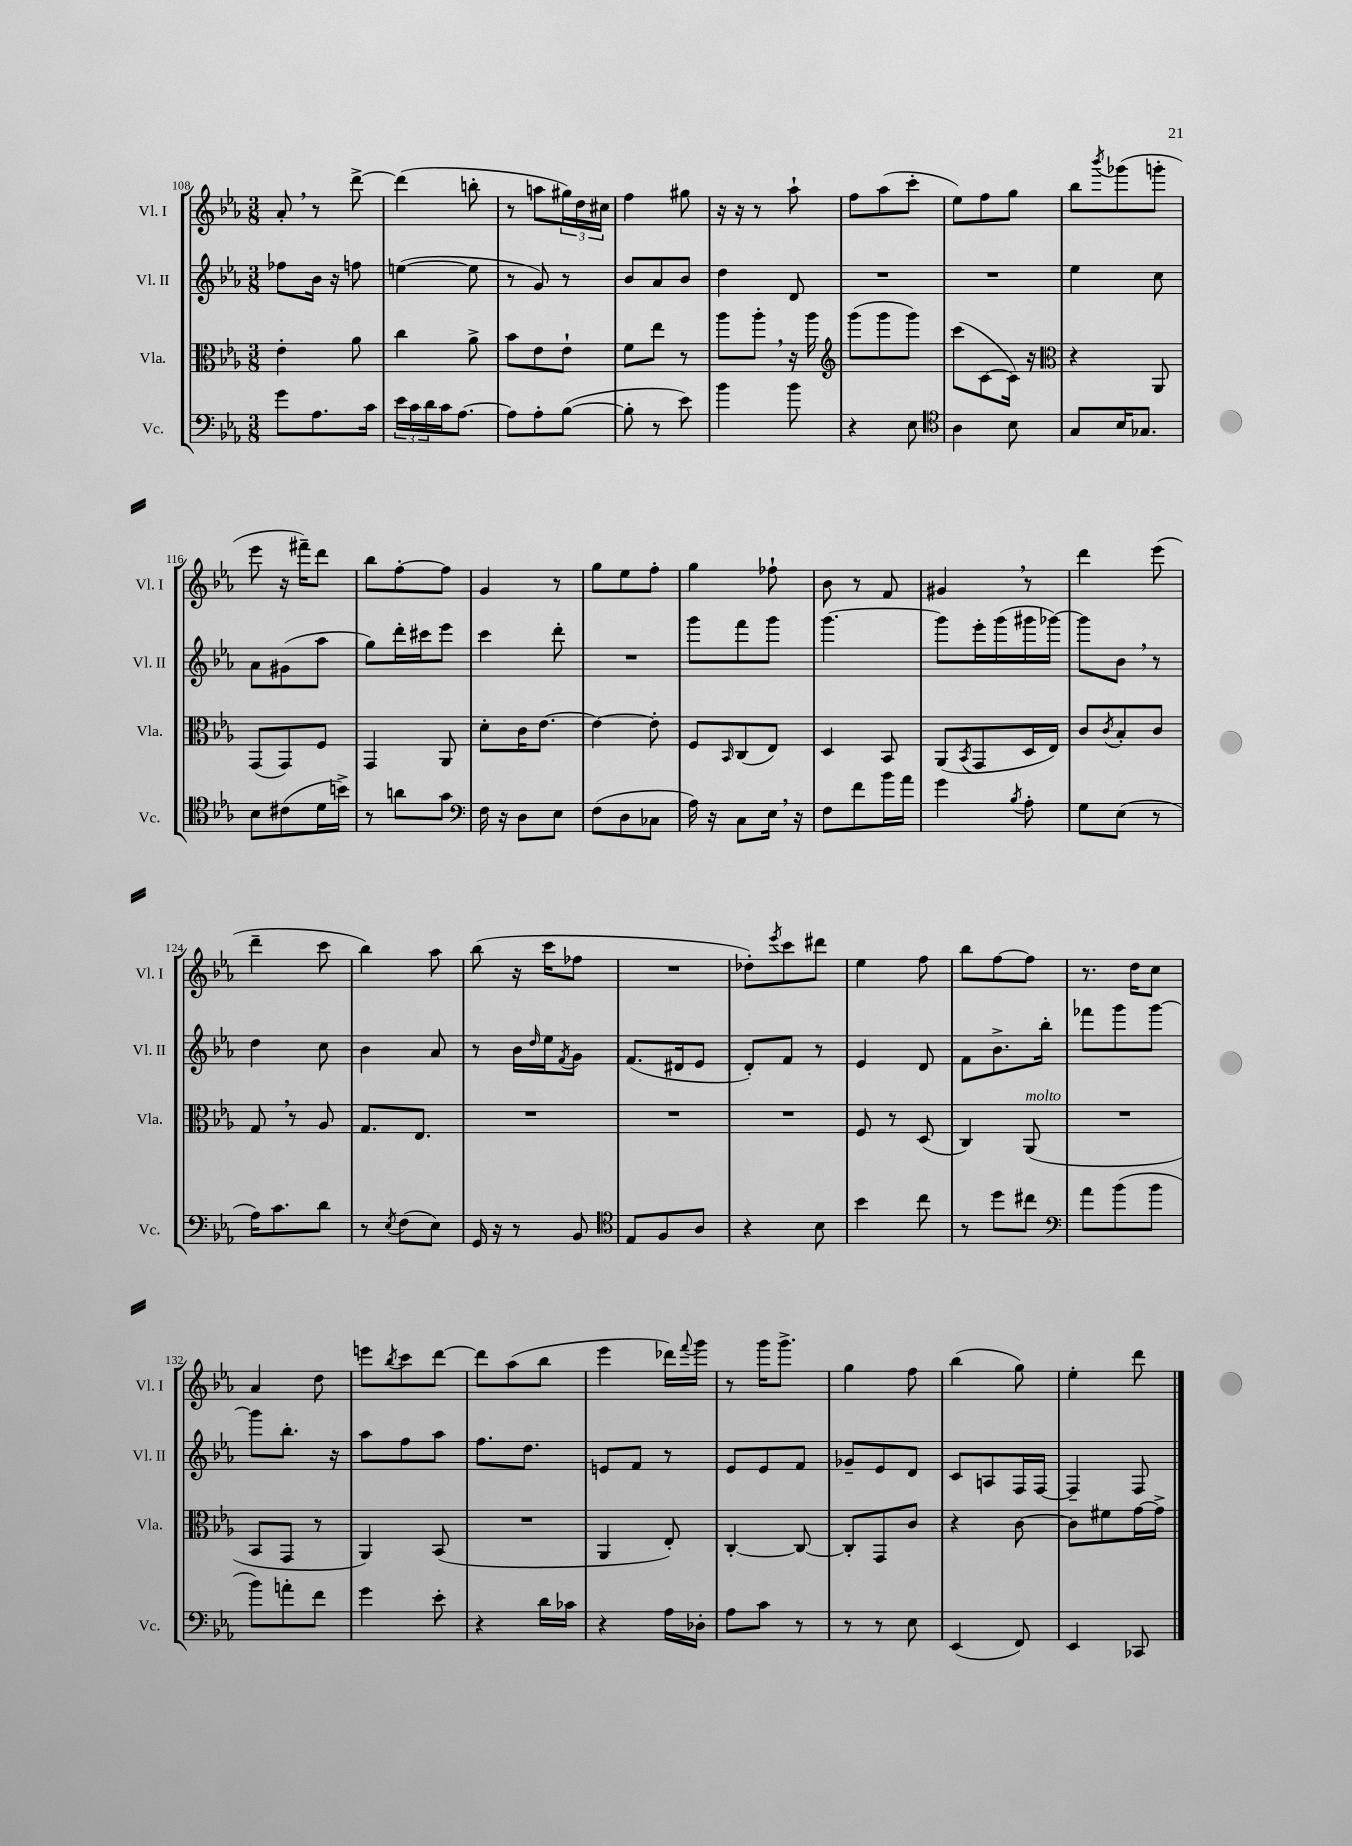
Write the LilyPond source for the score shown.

<<
\new StaffGroup <<
\new Staff = "s0" \with { instrumentName = "Vl. I" shortInstrumentName = "Vl. I" } {
    \clef treble \key ees \major \numericTimeSignature \time 3/8
    aes'8-. \breathe r8 d'''8~-> |
    d'''4( b''8-. |
    r8 a''8 \tuplet 3/2 { gis''16) d''16 cis''16 } |
    f''4 gis''8 |
    r16 r16 r8 aes''8-! |
    f''8 aes''8( c'''8-. |
    ees''8) f''8 g''8 |
    bes''8 \acciaccatura { bes'''8 } ges'''8( g'''8-. |
    ees'''8 r16 fis'''16--) d'''8 |
    bes''8 f''8~-. f''8 |
    g'4 r8 |
    g''8 ees''8 f''8-. |
    g''4 fes''8-! |
    bes'8 r8 f'8 |
    gis'4 \breathe r8 |
    d'''4 ees'''8( |
    d'''4-- c'''8 |
    bes''4) aes''8 |
    bes''8( r16 c'''16 fes''8 |
    R4. |
    des''8-.) \acciaccatura { ees'''8 } c'''8 dis'''8 |
    ees''4 f''8 |
    bes''8 f''8~ f''8 |
    r8. d''16 c''8 |
    aes'4 d''8 |
    e'''8 \acciaccatura { bes''8 } c'''8 d'''8~ |
    d'''8 aes''8( bes''8 |
    ees'''4 des'''16) \appoggiatura { f'''8 } g'''16 |
    r8 g'''16 g'''8.-> |
    g''4 f''8 |
    bes''4( g''8) |
    ees''4-. d'''8 \bar "|." |
}
\new Staff = "s1" \with { instrumentName = "Vl. II" shortInstrumentName = "Vl. II" } {
    \clef treble \key ees \major \numericTimeSignature \time 3/8
    fes''8 bes'16 r16 f''8 |
    e''4~( e''8 |
    r8 g'8) r8 |
    bes'8 aes'8 bes'8 |
    d''4 d'8 |
    R4. |
    R4. |
    ees''4 c''8 |
    aes'8 gis'8( aes''8 |
    g''8) d'''16-. cis'''16 ees'''8 |
    c'''4 d'''8-. |
    R4. |
    g'''8 f'''8 g'''8 |
    g'''4.~ |
    g'''8 ees'''16-. g'''16( gis'''16 ges'''16~) |
    ges'''8 bes'8 \breathe r8 |
    d''4 c''8 |
    bes'4 aes'8 |
    r8 bes'16 \grace { d''16 } ees''16 \acciaccatura { f'8 } g'8 |
    f'8.( dis'16 ees'8 |
    d'8-.) f'8 r8 |
    ees'4 d'8 |
    f'8 bes'8.-> bes''16-. |
    fes'''8 g'''8 g'''8~ |
    g'''8 bes''8.-. r16 |
    aes''8 f''8 aes''8 |
    f''8. d''8. |
    e'8 f'8 r8 |
    ees'8 ees'8 f'8 |
    ges'8-- ees'8 d'8 |
    c'8 a8 f16 f16~ |
    f4-- f8 \bar "|." |
}
\new Staff = "s2" \with { instrumentName = "Vla." shortInstrumentName = "Vla." } {
    \clef alto \key ees \major \numericTimeSignature \time 3/8
    ees'4-. aes'8 |
    c''4 aes'8-> |
    bes'8 ees'8 ees'8-! |
    f'8 ees''8 r8 |
    aes''8 aes''8-. \breathe r16 aes''16 |
    \clef treble g'''8( g'''8 g'''8) |
    c'''8( c'8~ c'16) r16 |
    \clef alto r4 aes,8 |
    g,8( g,8) f8 |
    g,4 aes,8 |
    d'8-. c'16 ees'8.~ |
    ees'4~ ees'8-. |
    f8 \grace { bes,16 } c8( ees8) |
    d4 bes,8 |
    aes,8( \acciaccatura { bes,8 } g,8 d16 ees16) |
    c'8 \acciaccatura { c'8 } bes8-. c'8 |
    g8 \breathe r8 aes8 |
    g8. ees8. |
    R4. |
    R4. |
    R4. |
    f8 r8 d8( |
    c4) aes,8^\markup { \italic "molto" }( |
    R4. |
    bes,8 g,8 r8 |
    aes,4) bes,8( |
    R4. |
    aes,4 ees8-.) |
    c4~-. c8~ |
    c8-. g,8 c'8 |
    r4 c'8~ |
    c'8 fis'8 g'16~ g'16-> \bar "|." |
}
\new Staff = "s3" \with { instrumentName = "Vc." shortInstrumentName = "Vc." } {
    \clef bass \key ees \major \numericTimeSignature \time 3/8
    g'8 aes8. c'16 |
    \tuplet 3/2 { ees'16 c'16 d'16 } c'16 aes8.~ |
    aes8 aes8-. bes8~( |
    bes8-. r8 ees'8) |
    bes'4 bes'8 |
    r4 ees8 |
    \clef tenor aes4 bes8 |
    g8 bes16 ges8. |
    bes8 cis'8( d'16 b'16->) |
    r8 a'8 g'8 |
    \clef bass f16 r16 d8 ees8 |
    f8( d8 ces8 |
    aes16) r16 c8 ees16 \breathe r16 |
    f8 f'8 bes'16 aes'16 |
    g'4 \acciaccatura { bes8 } aes8-. |
    g8 ees8( r8 |
    aes16) c'8. d'8 |
    r8 \acciaccatura { ees8 } f8( ees8) |
    g,16 r16 r8 bes,8 |
    \clef tenor ees8 f8 aes8 |
    r4 bes8 |
    bes'4 c''8 |
    r8 d''8 cis''8 |
    \clef bass aes'8 bes'8( bes'8 |
    bes'8) a'8-. f'8 |
    g'4 ees'8-. |
    r4 d'16 ces'16 |
    r4 aes16 des16-. |
    aes8 c'8 r8 |
    r8 r8 ees8 |
    ees,4( f,8) |
    ees,4 ces,8 \bar "|." |
}
>>
>>
\layout { \context { \Score currentBarNumber = #108 } }
